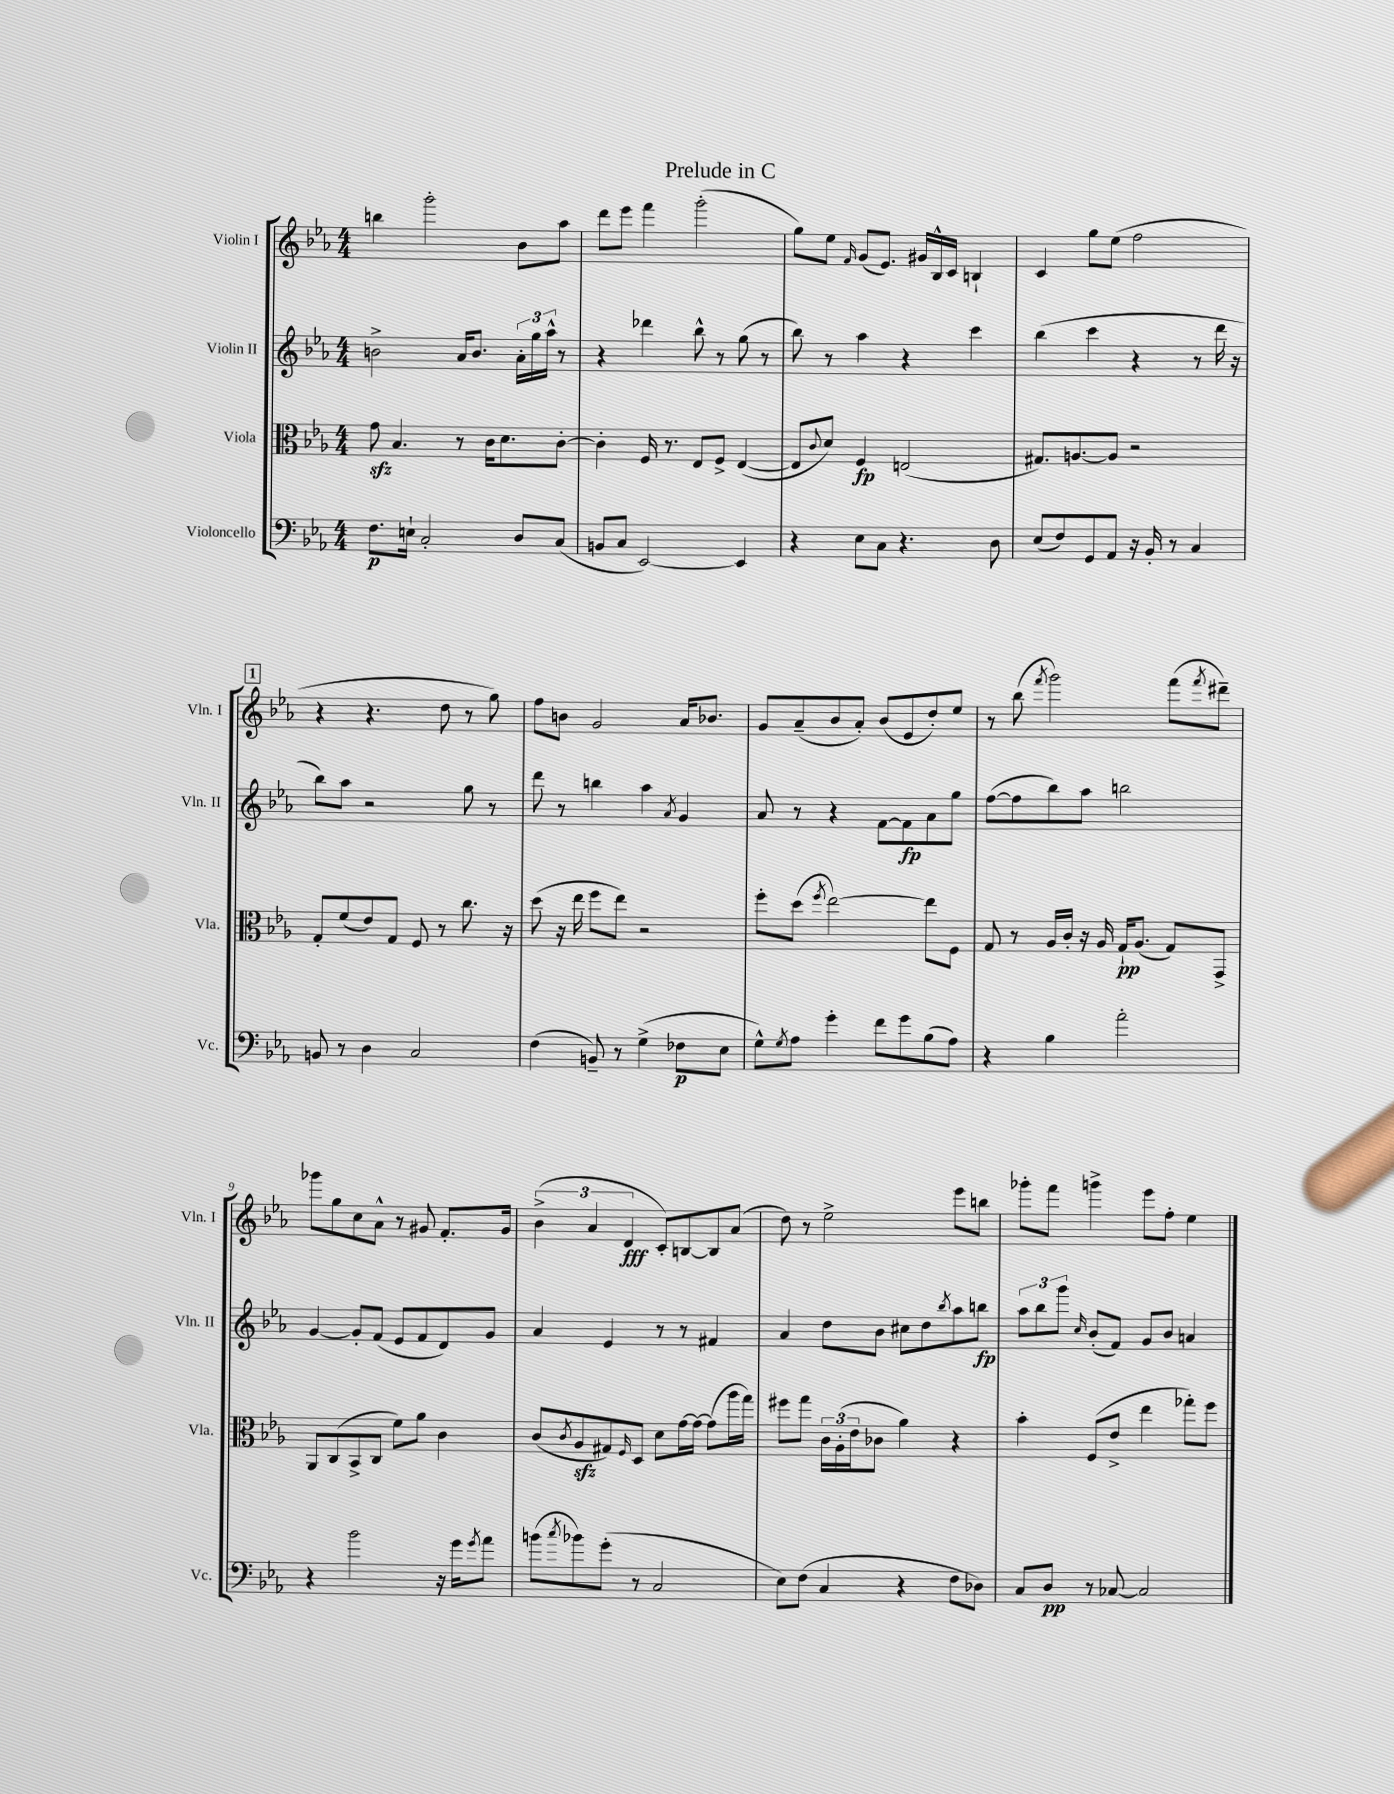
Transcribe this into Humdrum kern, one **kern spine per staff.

**kern	**kern	**kern	**kern
*staff4	*staff3	*staff2	*staff1
*clefF4	*clefC3	*clefG2	*clefG2
*k[b-e-a-]	*k[b-e-a-]	*k[b-e-a-]	*k[b-e-a-]
*M4/4	*M4/4	*M4/4	*M4/4
8.F	8g	2b^	4bb
.	4.B-	.	.
16E`	.	.	.
2C'	.	.	2ggg'
.	8r	16a-	.
.	.	8.b	.
.	16c	.	.
.	8.d	.	.
8D	.	24a-'	8b-
.	.	24gg	.
.	.	24aa-^^	.
(8C	[8c'	8r	8aa-
=	=	=	=
8BB	4c']	4r	8ddd
8C	.	.	8eee-
[2EE-)	16F	4ddd-	4fff
.	8.r	.	.
.	8E-	8bb-^^	(2ggg'
.	8F^	8r	.
4EE-]	([4E-	(8gg	.
.	.	8r	.
=	=	=	=
4r	8E-]	8bb-)	8gg)
.	8qqc	.	.
.	8d)	8r	8ee-
.	.	.	16qqf
8E-	4F	4aa-	(8g
8C	.	.	8.e-)
4.r	(2E	4r	.
.	.	.	16g#
.	.	.	16B-^^
.	.	.	16c
.	.	4ccc	4B`
8D	.	.	.
=	=	=	=
(8E-	8.G#)	(4bb-	4c
8F)	.	.	.
.	[8.A	.	.
8GG	.	4ccc	8gg
8AA-	8A]	.	(8ee-
16r	2r	4r	2ff
16BB-'	.	.	.
8r	.	.	.
4C	.	8r	.
.	.	16ddd	.
.	.	16r	.
=	=	=	=
8BB	8G'	8bb-)	4r
8r	(8f	8aa-	.
4D	8e-)	2r	4.r
.	8G	.	.
2C	8F	.	.
.	8r	.	8dd
.	8.cc	8gg	8r
.	.	8r	8gg)
.	16r	.	.
=	=	=	=
(4F	(8dd	8ddd	8ff
.	16r	8r	8b
.	16ee-	.	.
8BB~)	8ff	4bb	2g
8r	8ee-)	.	.
(4G^	2r	4aa-	.
.	.	8qa-	.
8F-	.	4g	16a-
.	.	.	8.b-
8E-	.	.	.
=	=	=	=
8G^^)	8ff'	8a-	8g
8qG	.	.	.
8A-	(8dd	8r	(8a-~
.	8qff	.	.
4g'	[2ee-)	4r	8b-
.	.	.	8a-')
8f	.	[8f	(8b-
8g	.	8f]	8e-
(8B-	8ee-]	8a-	8dd')
8A-)	8F	8gg	8ee-
=	=	=	=
4r	8G	([8ff	8r
.	8r	8ff]	(8bb-
.	.	.	8qfff
4B-	16A-	8bb-)	2ggg)
.	16c'	.	.
.	16r	8aa-	.
.	16A-	.	.
2a-'	16G`	2bb	.
.	(8.A-	.	.
.	8G)	.	(8fff
.	.	.	8qfff
.	8GG^	.	8ddd#~)
=	=	=	=
4r	8AA-	[4g	8ggg-
.	(8C	.	8gg
2b-	8BB-^	8g']	8cc
.	8C	(8f	8a-^^
.	8f)	8e-	8r
.	8a-	8f	8g#
16r	4c	8d)	8.f'
16g	.	.	.
8qg	.	.	.
8a-	.	8g	.
.	.	.	16g#
=	=	=	=
(8b	(8c	4a-	(6b-^
8qcc	8qc	.	.
8b-)	8A-	.	.
.	.	.	6a-
(8g'	8G#)	4e-	.
.	.	.	6d
.	16qqF	.	.
8r	8D	.	.
2C	8d	8r	8c')
.	[16g	8r	[8B
.	16g_	.	.
.	(8g]	4f#	8B]
.	16aa-	.	(8a-
.	16gg)	.	.
=	=	=	=
8E-)	8ff#	4a-	8dd)
(8F	8gg	.	8r
4C	24c	8dd	2ee-^
.	(24A-'	.	.
.	24e-	.	.
.	8c-	8b-	.
4r	4a-)	8cc#	.
.	.	8dd	.
.	.	8qbb-	.
8F	4r	8aa-	8eee-
8D-)	.	8bb	8bb
=	=	=	=
8C	4b-'	12aa-	8ggg-'
.	.	12bb-	.
8D	.	.	8fff
.	.	12ggg	.
.	.	16qqcc	.
8r	(8F	(8b-'	4ggg^
[8C-	8e-^	8f)	.
2C-]	4ee-	8g	8eee-
.	.	8b-	8ff'
.	8gg-')	4a	4ee-
.	8ff	.	.
==	==	==	==
*-	*-	*-	*-
